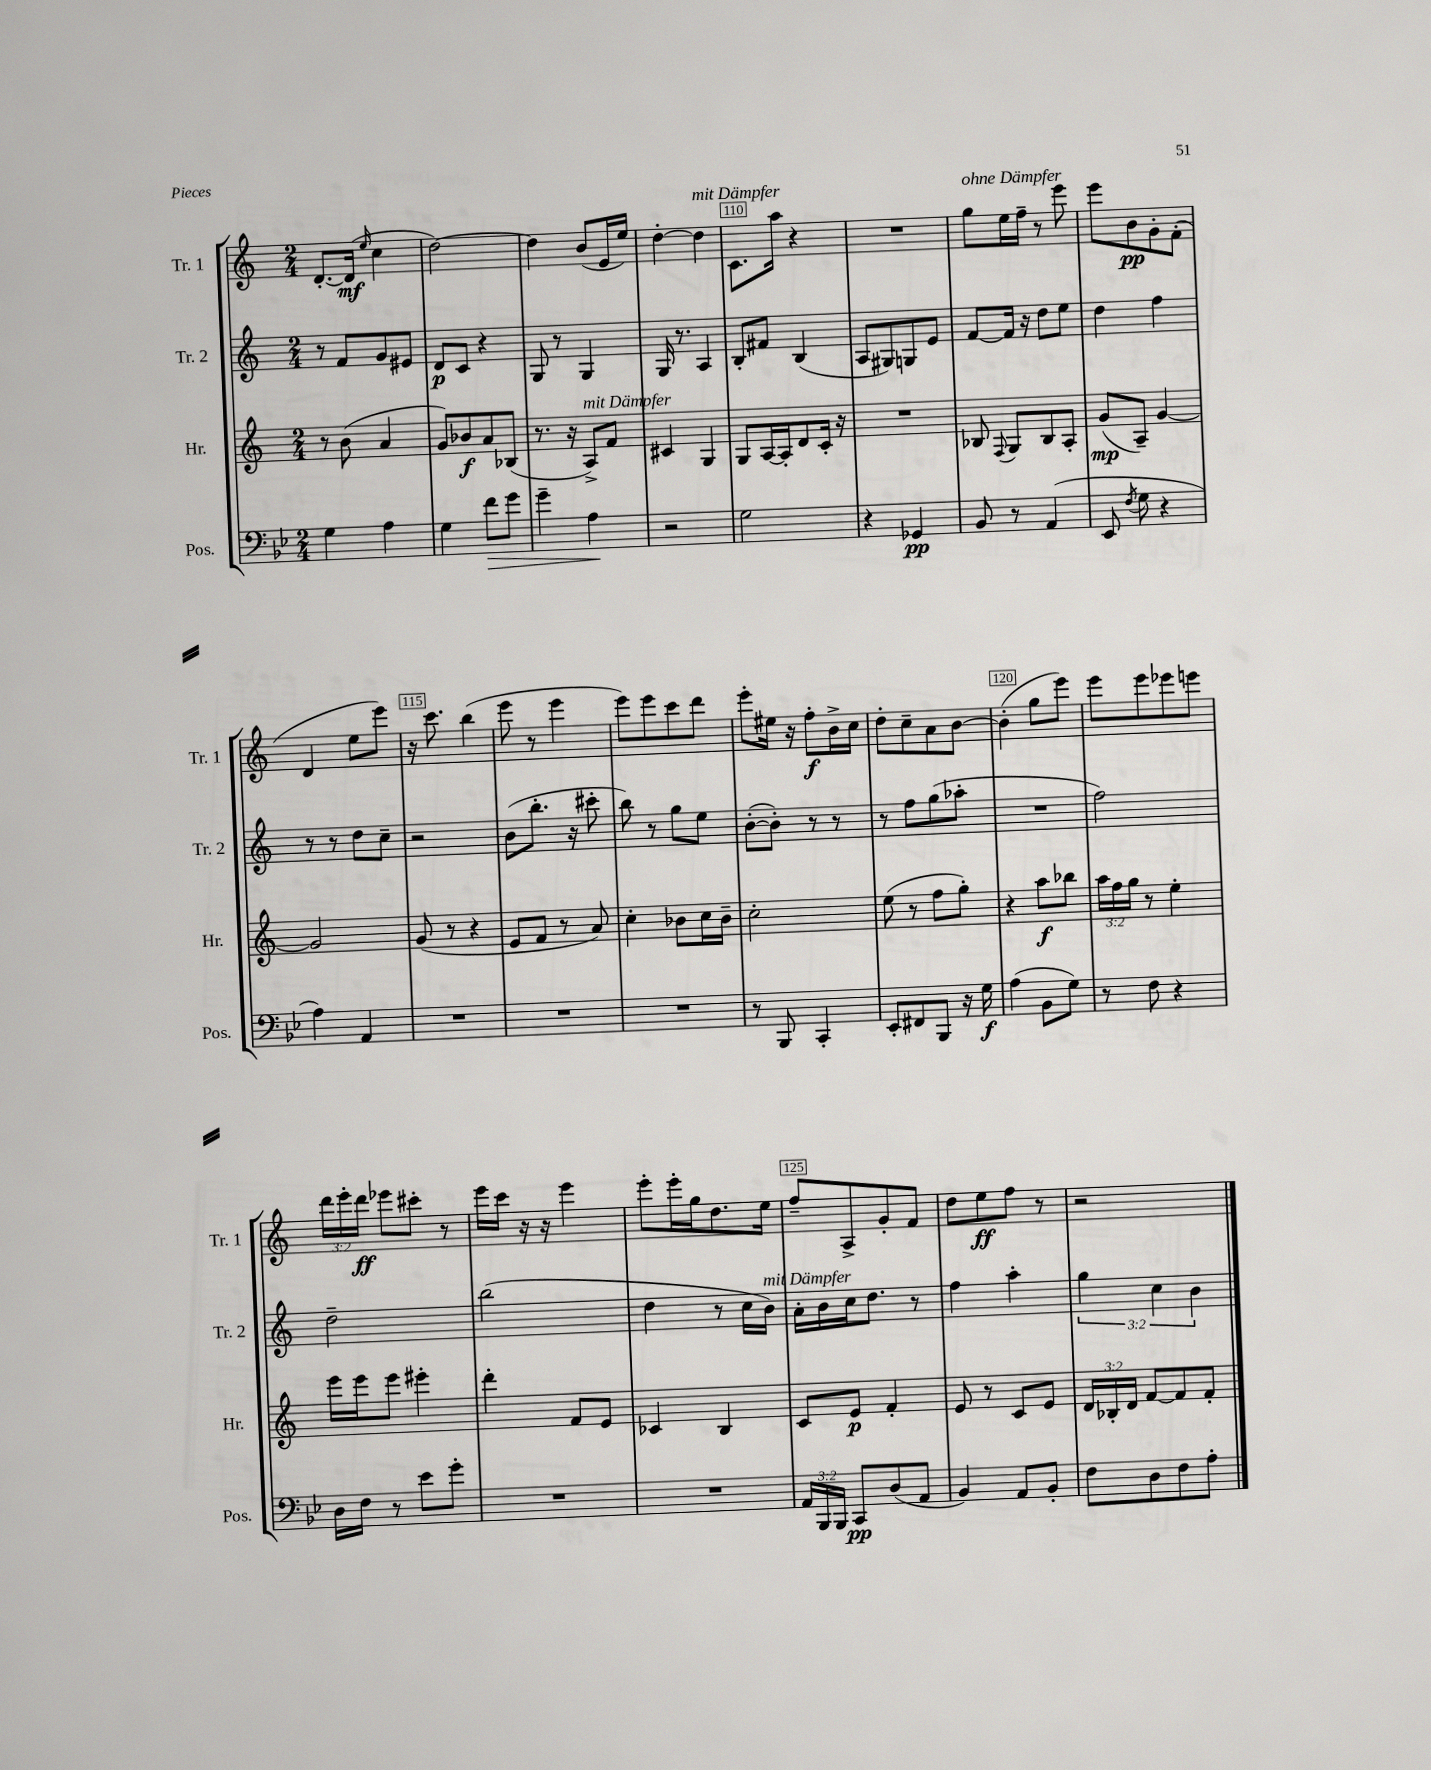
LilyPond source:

<<
\new StaffGroup <<
\new Staff = "s0" \with { instrumentName = "Tr. 1" shortInstrumentName = "Tr. 1" } {
    \clef treble \key c \major \numericTimeSignature \time 2/4 \override Staff.TupletNumber.text = #tuplet-number::calc-fraction-text
    \autoBeamOff d'8.[~-. d'16]\mf( \grace { e''16 } c''4 |
    d''2~) |
    d''4 b'8[( e'16 e''16]) |
    d''4~-. d''4^\markup { \italic "mit Dämpfer" } |
    c'8.[ a''16] r4 |
    R2 |
    g''8[^\markup { \italic "ohne Dämpfer" } e''16 f''16]-- r8 e'''8 |
    e'''8[ b'8\pp g'8-. f'8]-.( |
    d'4 e''8[ e'''8]) |
    r16 c'''8. b''4( |
    e'''8 r8 e'''4 |
    e'''8[) e'''8 c'''8 d'''8] |
    e'''8[-. eis''16] r16 f''8[-.\f b'16-> c''16] |
    d''8[-. c''8-- a'8 b'8]~ |
    b'4-.( g''8[ e'''8]) |
    e'''8[ e'''8 ees'''8 e'''8] |
    \tuplet 3/2 { d'''16[ e'''16-. d'''16]\ff } ees'''8[ cis'''8]-. r8 |
    e'''16[ c'''16] r16 r16 e'''4 |
    e'''8[-. e'''16-. g''16 d''8. e''16] |
    f''8[-- a8-> g'8-. f'8] |
    d''8[ e''8\ff f''8] r8 |
    r2 \bar "|." |
}
\new Staff = "s1" \with { instrumentName = "Tr. 2" shortInstrumentName = "Tr. 2" } {
    \clef treble \key c \major \numericTimeSignature \time 2/4 \override Staff.TupletNumber.text = #tuplet-number::calc-fraction-text
    \autoBeamOff r8 f'8[ g'8 eis'8] |
    d'8[\p c'8] r4 |
    g8 r8 g4 |
    g16 r8. a4 |
    b8[-. fis'8] b4( |
    a8[ gis8) g8 e'8] |
    f'8[~ f'16] r16 d''8[ e''8] |
    d''4 f''4 |
    r8 r8 d''8[ c''8]-- |
    r2 |
    b'8[( b''8.]-. r16 cis'''8-. |
    b''8) r8 g''8[ e''8] |
    b'8[~-.( b'8]-.) r8 r8 |
    r8 f''8[ g''8( aes''8]-. |
    R2 |
    f''2) |
    d''2-- |
    b''2( |
    d''4 r8 c''16[ b'16]^\markup { \italic "mit Dämpfer" }) |
    a'16[-. b'16 c''16 d''8.] r8 |
    f''4 a''4-. |
    \tuplet 3/2 { g''4 c''4 b'4 } \bar "|." |
}
\new Staff = "s2" \with { instrumentName = "Hr." shortInstrumentName = "Hr." } {
    \clef treble \key c \major \numericTimeSignature \time 2/4 \override Staff.TupletNumber.text = #tuplet-number::calc-fraction-text
    \autoBeamOff r8 b'8( a'4 |
    g'8[) bes'8\f a'8 bes8]( |
    r8. r16 a8[->^\markup { \italic "mit Dämpfer" }) f'8] |
    cis'4 g4 |
    g8[ a16~ a16-. d'8 c'16]-. r16 |
    R2 |
    bes8 \appoggiatura { f8 } g8[ bes8 a8]-. |
    g'8[\mp( a8]--) g'4~ |
    g'2 |
    g'8( r8 r4 |
    e'8[ f'8] r8 a'8) |
    c''4-. bes'8[ c''16 bes'16]-- |
    c''2-. |
    e''8( r8 f''8[ g''8]-.) |
    r4 a''8[\f bes''8] |
    \tuplet 3/2 { a''16[ f''16 g''16] } r8 e''4-. |
    e'''16[ e'''16 e'''8] eis'''4-. |
    d'''4-. f'8[ e'8] |
    ces'4 b4 |
    c'8[ e'8]\p f'4-. |
    e'8 r8 c'8[ e'8] |
    \tuplet 3/2 { d'16[ bes16-. d'16] } f'8[~ f'8 f'8]-. \bar "|." |
}
\new Staff = "s3" \with { instrumentName = "Pos." shortInstrumentName = "Pos." } {
    \clef bass \key bes \major \numericTimeSignature \time 2/4 \override Staff.TupletNumber.text = #tuplet-number::calc-fraction-text
    \autoBeamOff g4 a4 |
    g4 f'8[\> g'8] |
    g'4-- a4\! |
    r2 |
    g2 |
    r4 ges,4\pp |
    bes,8 r8 a,4( |
    ees,8 \acciaccatura { f8 } g8 r4 |
    a4) a,4 |
    R2 |
    R2 |
    R2 |
    r8 bes,,8 c,4-. |
    ees,8[-. fis,8 bes,,8] r16 g16\f |
    a4( bes,8[ g8]) |
    r8 f8 r4 |
    d16[ f16] r8 ees'8[ g'8]-. |
    R2 |
    R2 |
    \tuplet 3/2 { a,16[ bes,,16 bes,,16] } c,8[\pp d8( a,8] |
    bes,4) a,8[ bes,8]-. |
    f8[ d8 f8 a8]-. \bar "|." |
}
>>
>>
\layout { \context { \Score currentBarNumber = #106 \override BarNumber.break-visibility = ##(#f #t #t) barNumberVisibility = #(every-nth-bar-number-visible 5) \override BarNumber.stencil = #(make-stencil-boxer 0.1 0.3 ly:text-interface::print) } }
